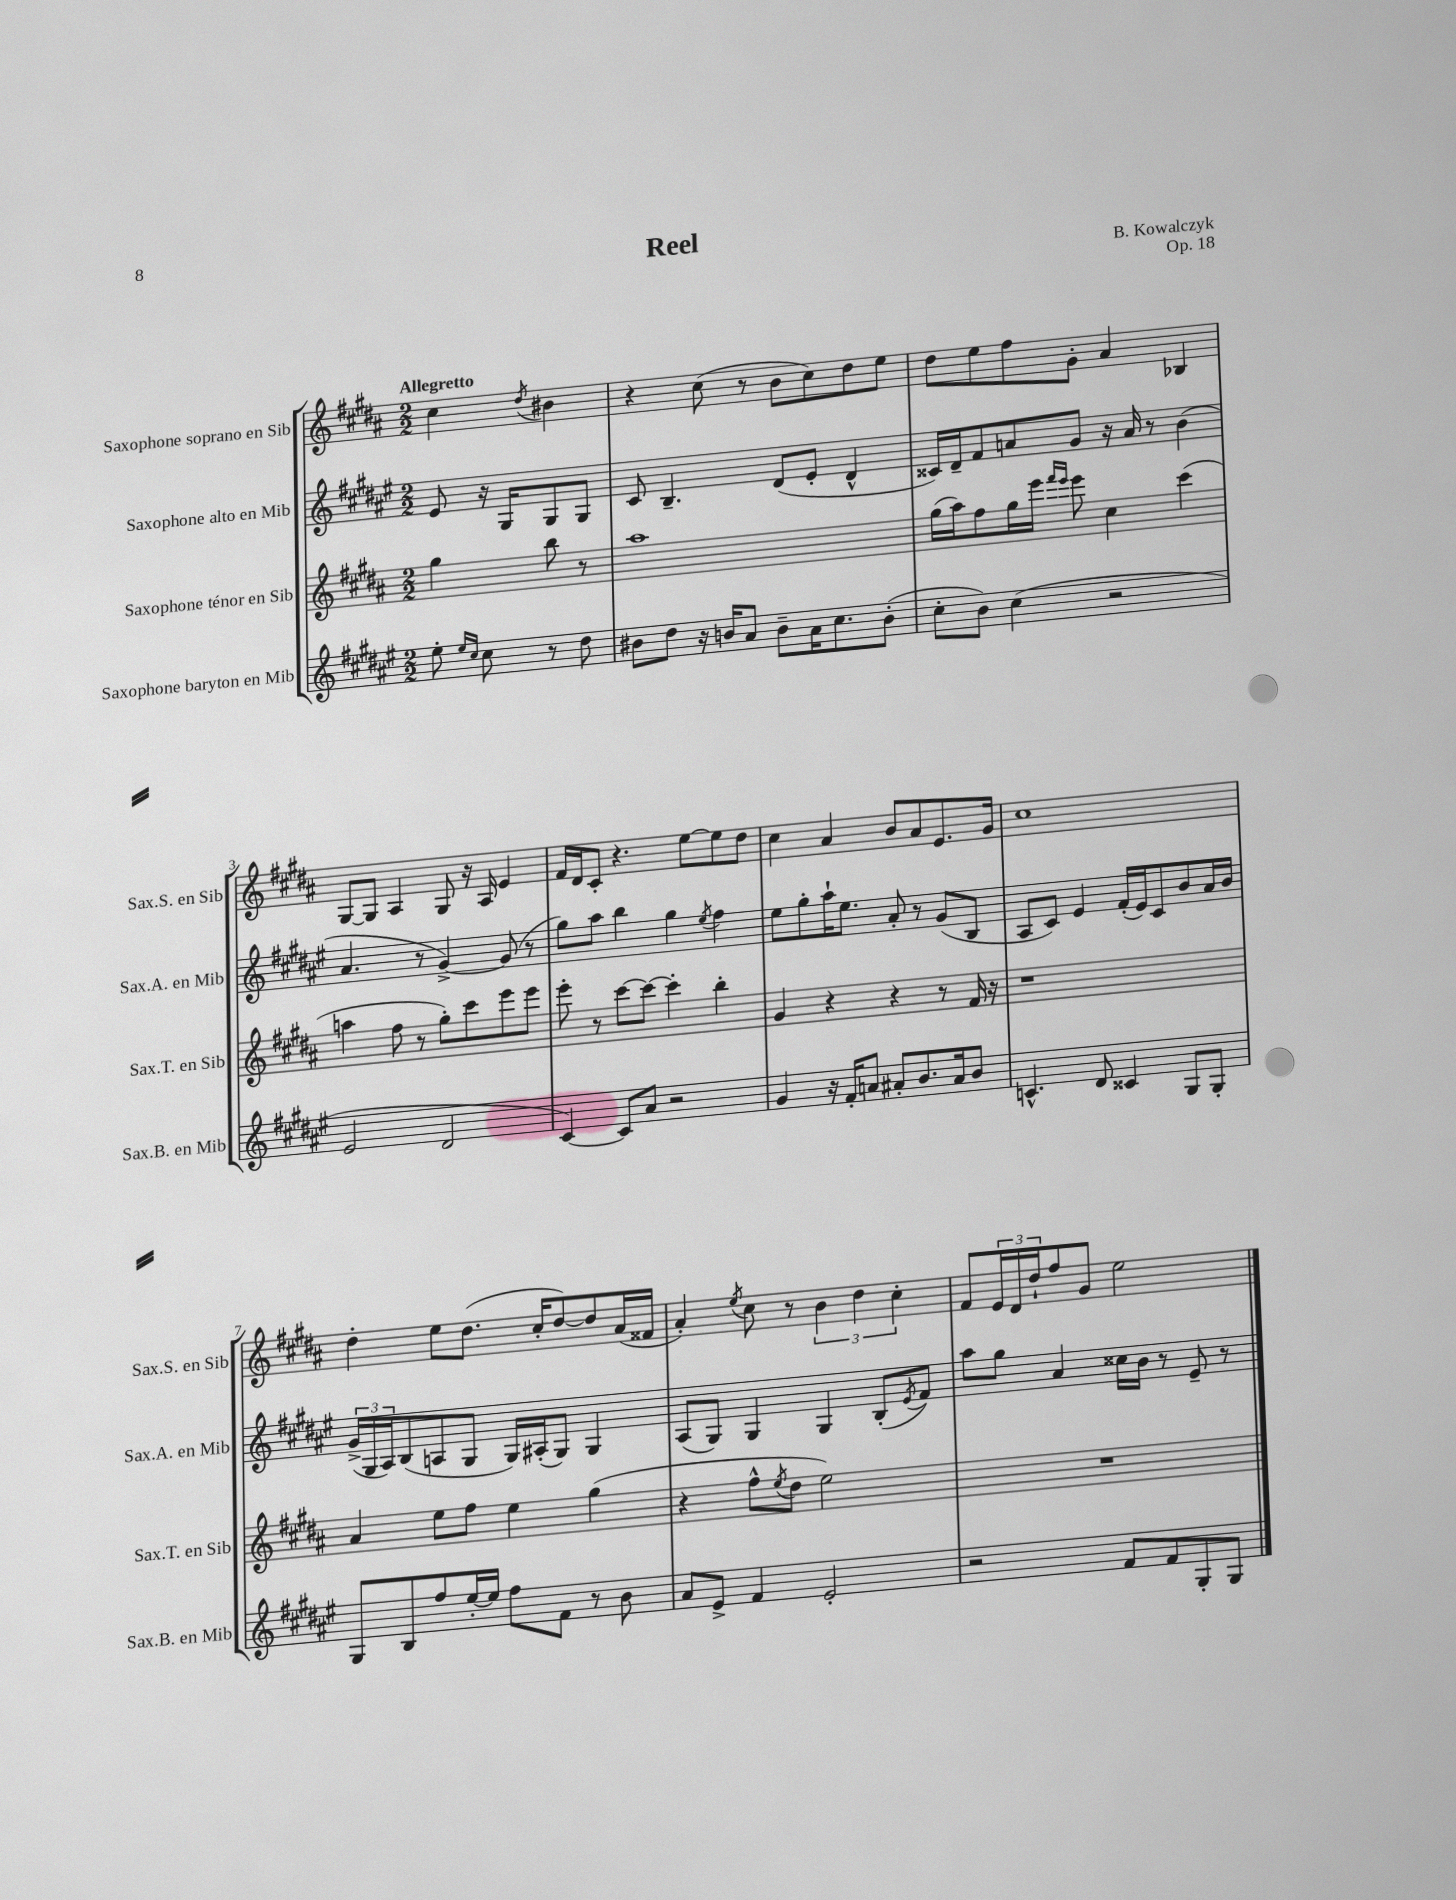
\header { title = "Reel" composer = "B. Kowalczyk" opus = "Op. 18" }
<<
\new StaffGroup <<
\new Staff = "s0" \with { instrumentName = "Saxophone soprano en Sib" shortInstrumentName = "Sax.S. en Sib" } {
    \clef treble \key b \major \numericTimeSignature \time 2/2 \partial 2 \tempo "Allegretto"
    cis''4 \acciaccatura { dis''8 } bis'4 |
    r4 cis''8( r8 b'8 cis''8) dis''8 e''8 |
    dis''8 e''8 fis''8 gis'8-. ais'4 bes4 |
    gis8~ gis8 ais4 gis8 r16 ais16 e'4 |
    fis'16 dis'16 cis'8-. r4. e''8~ e''8 dis''8 |
    cis''4 ais'4 b'8 ais'8 e'8. gis'16 |
    cis''1 |
    dis''4-. e''8 dis''8.( cis''16-. dis''8~) dis''8 ais'16( fisis'16 |
    ais'4-.) \acciaccatura { e''8 } cis''8 r8 \tuplet 3/2 { b'4 dis''4 cis''4-. } |
    fis'8 \tuplet 3/2 { e'16 dis'16 dis''16-! } fis''8 gis'8 e''2 \bar "|." |
}
\new Staff = "s1" \with { instrumentName = "Saxophone alto en Mib" shortInstrumentName = "Sax.A. en Mib" } {
    \clef treble \key fis \major \numericTimeSignature \time 2/2 \partial 2
    eis'8 r16 gis16 gis8 gis8 |
    cis'8 b4.-- dis'8( eis'8-. dis'4-^ |
    cisis'16) dis'16-- fis'8 a'8 gis'8 r16 a'16 r8 b'4( |
    ais'4. r8 gis'4~->) gis'8( r8 |
    gis''8) ais''8 b''4 gis''4 \acciaccatura { eis''8 } fis''4 |
    eis''8 gis''8-. ais''16-! eis''8. ais'8-. r8 gis'8( b8 |
    ais8 cis'8) eis'4 fis'16-.( eis'16) cis'8 b'8 ais'16 b'16 |
    \tuplet 3/2 { gis'16->( gis16 ais16) } b8( a8 gis8 gis16) ais16-.( gis8) gis4 |
    ais8( gis8) gis4 gis4 b8-.( \acciaccatura { eis'8 } fis'8) |
    ais''8 gis''8 ais'4 cisis''16 b'16 r8 eis'8-- r8 \bar "|." |
}
\new Staff = "s2" \with { instrumentName = "Saxophone ténor en Sib" shortInstrumentName = "Sax.T. en Sib" } {
    \clef treble \key b \major \numericTimeSignature \time 2/2 \partial 2
    gis''4 b''8 r8 |
    ais''1 |
    gis''16( ais''16) fis''8 gis''16 e'''16 \grace { fis'''16 e'''16 } e'''8 cis''4 cis'''4( |
    a''4 fis''8 r8 gis''8-.) cis'''8 e'''8 e'''8 |
    e'''8-. r8 cis'''8~ cis'''8~ cis'''4-. b''4-. |
    gis'4 r4 r4 r8 fis'16 r16 |
    r1 |
    ais'4 e''8 fis''8 e''4 gis''4( |
    r4 fis''8-^ \acciaccatura { e''8 } dis''8 e''2) |
    R1 \bar "|." |
}
\new Staff = "s3" \with { instrumentName = "Saxophone baryton en Mib" shortInstrumentName = "Sax.B. en Mib" } {
    \clef treble \key fis \major \numericTimeSignature \time 2/2 \partial 2
    eis''8-. \grace { eis''16 cis''16 } cis''8 r8 dis''8 |
    bis'8 dis''8 r16 b'16 ais'8 b'8-- ais'16 cis''8. b'8-.( |
    cis''8-. b'8) cis''4( r2 |
    eis'2 dis'2 |
    cis'4~) cis'8 ais'8 r2 |
    gis'4 r16 fis'16-. a'8 ais'8-. b'8. ais'16 b'8 |
    c'4.-^ dis'8 cisis'4 gis8 gis8-. |
    gis8 b8 fis''8 eis''16~-. eis''16 fis''8 fis'8 r8 b'8 |
    ais'8 eis'8-> fis'4 eis'2-. |
    r2 fis'8 fis'8 gis8-. gis8 \bar "|." |
}
>>
>>
